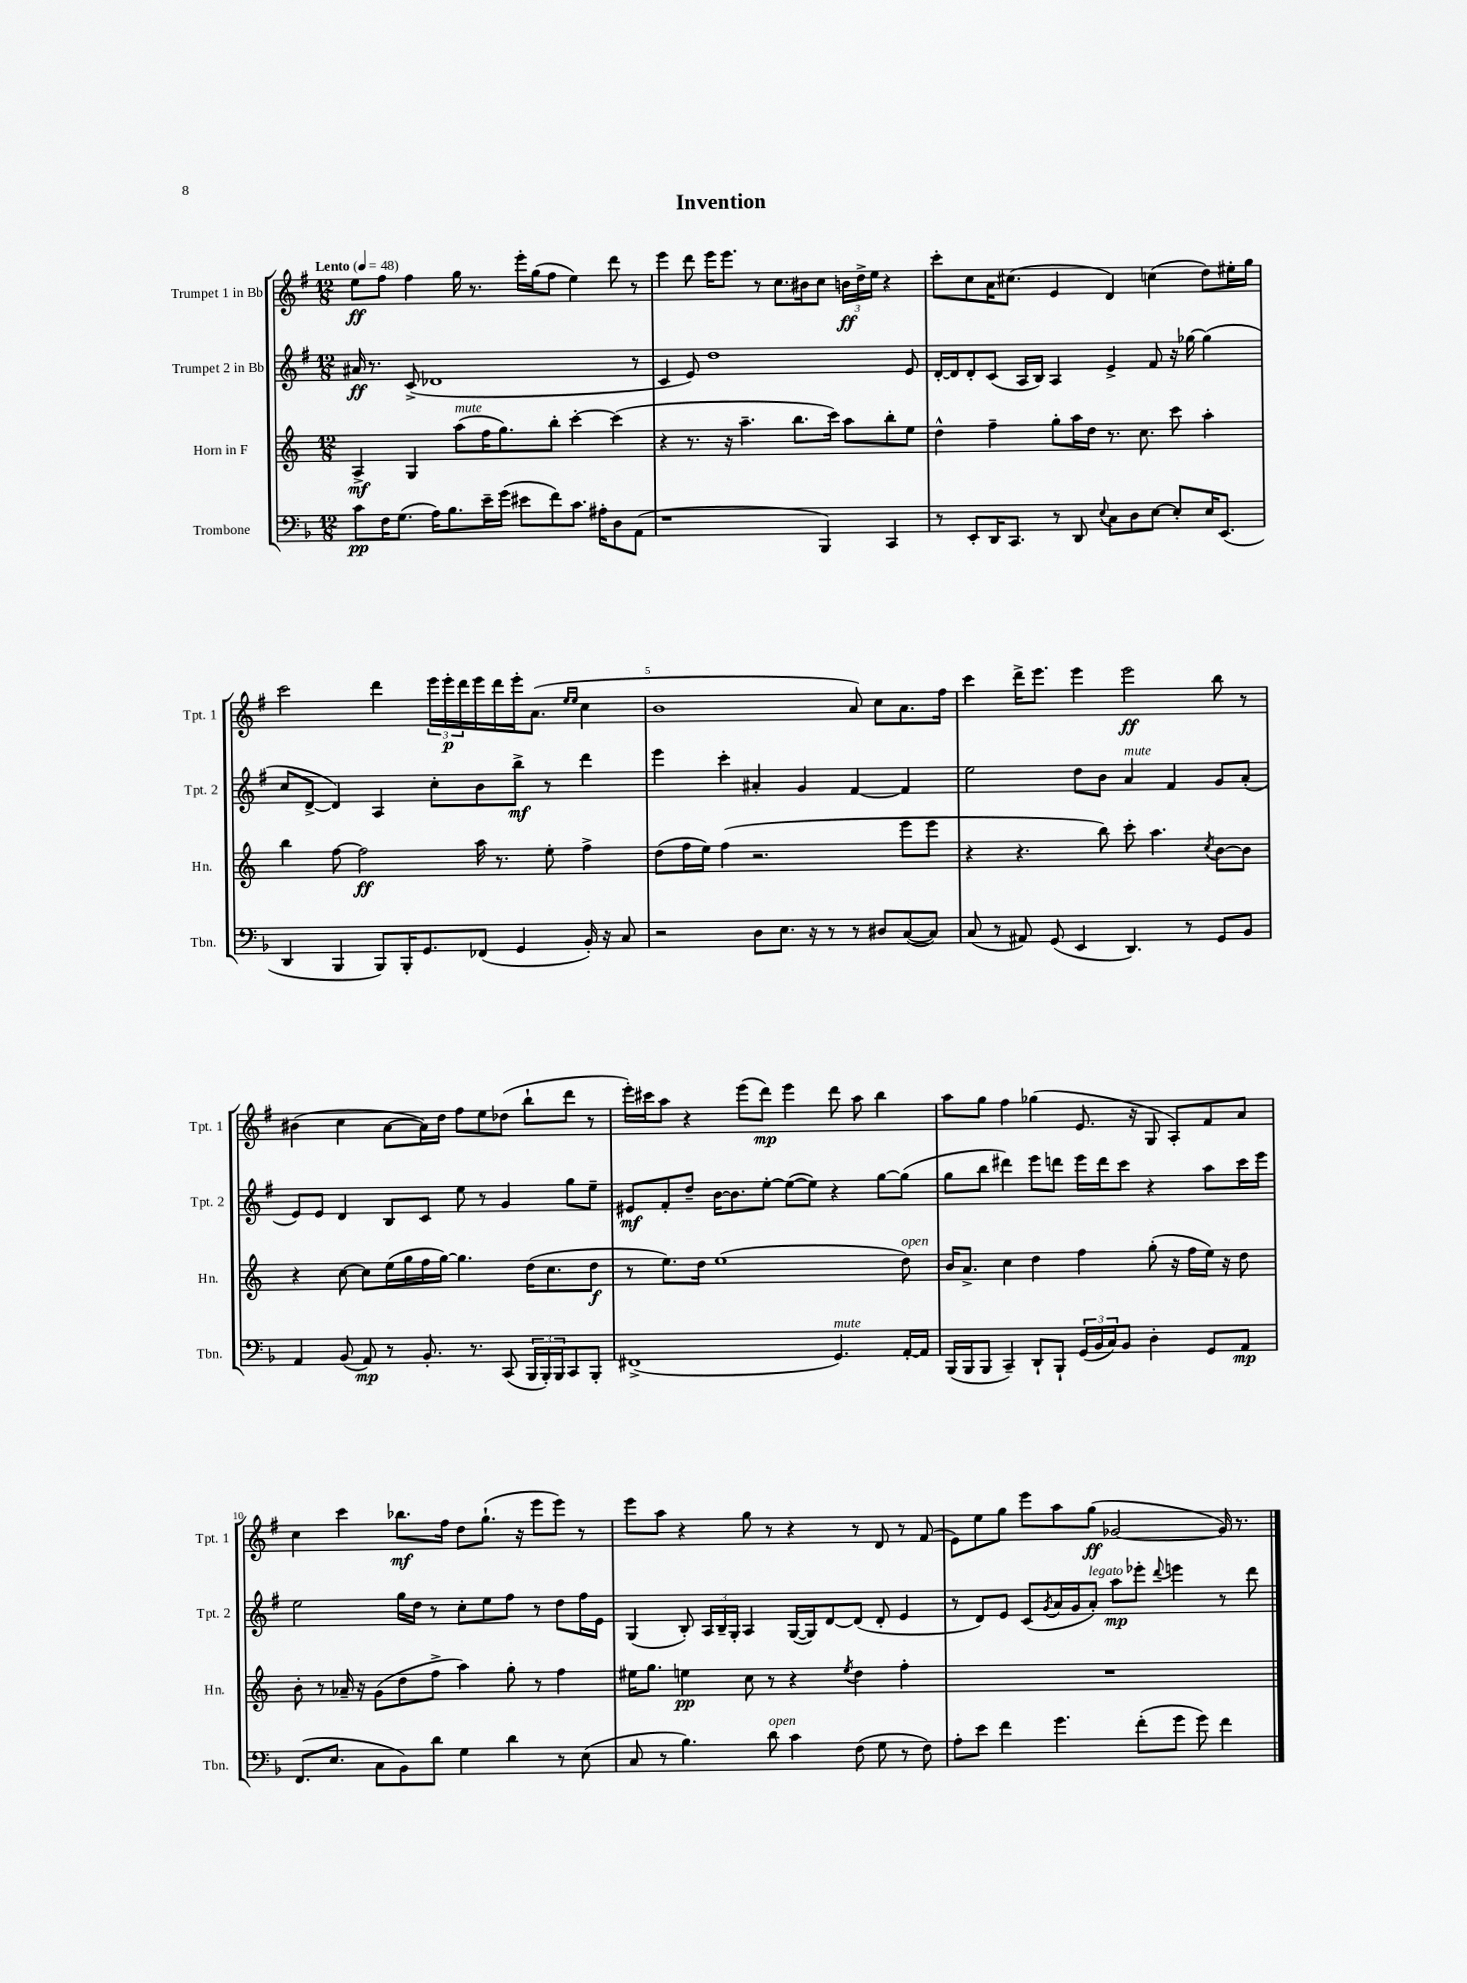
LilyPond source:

\header { title = "Invention" }
<<
\new StaffGroup <<
\new Staff = "s0" \with { instrumentName = "Trumpet 1 in Bb" shortInstrumentName = "Tpt. 1" } {
    \clef treble \key g \major \numericTimeSignature \time 12/8 \tempo "Lento" 4 = 48
    e''8\ff fis''8 fis''4 g''16 r8. e'''16-. g''16( fis''8 e''4) d'''8 r8 |
    e'''4 d'''8 e'''16 e'''8. r8 c''8. bis'16 c''8 \tuplet 3/2 { b'16\ff d''16-> e''16 } r4 |
    c'''8-. c''8 a'16 cis''8.( e'4 d'4) c''4( d''8) eis''16-. g''16 |
    c'''2 d'''4 \tuplet 3/2 { e'''16 e'''16-.\p d'''16 } e'''16 d'''16 e'''16-. a'8.( \grace { e''16 e''16 } c''4 |
    b'1 a'8) c''8 a'8. fis''16 |
    c'''4 d'''16-> e'''8. e'''4 e'''2\ff b''8 r8 |
    bis'4( c''4 a'8~ a'16) d''16 fis''8 e''8 des''8( b''8-! d'''8 r8 |
    e'''16-.) cis'''16 a''8 r4 e'''8( d'''8\mp) e'''4 d'''8 a''8 b''4 |
    a''8 g''8 fis''4 ges''4( e'8. r16 g8 a8-.) fis'8 a'8 |
    c''4 c'''4 bes''8.\mf fis''16 d''8 g''8.-!( r16 e'''8 e'''8) r8 |
    e'''8 a''8 r4 g''8 r8 r4 r8 d'8 r8 fis'8( |
    e'8) e''8 g''8 e'''8 a''8 g''8\ff( ges'2~ ges'16) r8. \bar "|." |
}
\new Staff = "s1" \with { instrumentName = "Trumpet 2 in Bb" shortInstrumentName = "Tpt. 2" } {
    \clef treble \key g \major \numericTimeSignature \time 12/8
    ais'16\ff r8. c'8->( des'1 r8 |
    c'4 e'8) d''1 e'8 |
    d'16~-. d'16 d'8-. c'8( a16 b16) a4 e'4-> fis'8 r16 ges''16~ ges''4( |
    c''8 d'8~-> d'4) a4 c''8-. b'8 b''8->\mf r8 d'''4 |
    e'''4 c'''4-. ais'4-. g'4 fis'4~ fis'4 |
    e''2 d''8 b'8 a'4^\markup { \italic "mute" } fis'4 g'8 a'8-.( |
    e'8) e'8 d'4 b8 c'8 e''8 r8 g'4 g''8 e''8-- |
    eis'8\mf fis'8-. d''8-- b'16~ b'8. e''8~-. e''8~( e''8) r4 g''8~ g''8( |
    g''8 b''8 dis'''4) e'''8 d'''8 e'''16 d'''16 c'''8 r4 a''8 c'''16 e'''16 |
    e''2 g''16 d''16 r8 c''8-. e''8 fis''8 r8 d''8 fis''16 e'16 |
    g4( b8-.) \tuplet 3/2 { a16 b16-- g16-. } a4 g16~( g16) d'8~ d'8( d'8-. e'4 |
    r8 d'8) e'8 c'8( \acciaccatura { g'8 } a'16 g'16 a'8-.^\markup { \italic "legato" }) a''8\mp ees'''8-. \appoggiatura { d'''8 } e'''4 r8 d'''8 \bar "|." |
}
\new Staff = "s2" \with { instrumentName = "Horn in F" shortInstrumentName = "Hn." } {
    \clef treble \key c \major \numericTimeSignature \time 12/8
    a4->\mf g4 a''8^\markup { \italic "mute" }( f''16 g''8.) b''8-. c'''4~-. c'''4( |
    r4 r8. r16 a''4.-- b''8. c'''16) a''8 b''8-. e''8 |
    d''4-^ f''4-- g''8-. a''16 d''16 r8. c''8. c'''8 a''4-. |
    b''4 f''8~ f''2\ff a''16 r8. e''8-. f''4-> |
    d''8( f''16 e''16) f''4( r2. e'''8 e'''8 |
    r4 r4. b''8) c'''8-. a''4. \acciaccatura { c''8 } b'8~ b'8 |
    r4 c''8~ c''8 e''16( g''16 f''16 g''16~) g''4. d''16( c''8. d''8\f |
    r8 e''8.) d''16 e''1( d''8^\markup { \italic "open" }) |
    b'16 a'8.-> c''4 d''4 f''4 g''8-.( r16 f''16 e''16) r16 d''8 |
    b'8-. r8 aes'16-- r16 g'8( d''8 f''8-> a''4) g''8-. r8 f''4 |
    eis''16 g''8. e''4\pp c''8 r8 r4 \acciaccatura { e''8 } d''4 f''4-. |
    R1. \bar "|." |
}
\new Staff = "s3" \with { instrumentName = "Trombone" shortInstrumentName = "Tbn." } {
    \clef bass \key f \major \numericTimeSignature \time 12/8
    c'8\pp f16 g8.( a16) bes8. e'16-- g'16( eis'8 f'8) c'8. ais16-. d8 a,8( |
    r1 bes,,4) c,4 |
    r8 e,8-. d,16 c,8. r8 d,8 \appoggiatura { e8 } c8 d8 e8~ e8-. e16 e,8.( |
    d,4 bes,,4 bes,,8) bes,,16-. g,8. fes,8( g,4 bes,16-.) r16 c8 |
    r2 d8 e8. r16 r8 r8 dis8 c8~( c8) |
    c8( r8 ais,8) g,8( e,4 d,4.) r8 g,8 bes,8 |
    a,4 bes,8( a,8\mp) r8 bes,8.-. r8. c,8( \tuplet 3/2 { bes,,16 bes,,16-.) bes,,16 } c,8 bes,,8-. |
    fis,1->( g,4.^\markup { \italic "mute" }) a,16~-. a,16 |
    bes,,16( bes,,16 bes,,8 c,4--) d,8-! bes,,8-! \tuplet 3/2 { g,16( bes,16 c16) } bes,8 d4-. g,8 a,8\mp |
    f,8.( e8. c8 bes,8) d'8 g4 d'4 r8 e8( |
    c8 r8 bes4.) d'8^\markup { \italic "open" } c'4 f8( g8 r8 f8) |
    a8-. e'8 f'4 g'4. f'8-.( g'8 g'8) f'4 \bar "|." |
}
>>
>>
\layout { \context { \Score \override BarNumber.break-visibility = ##(#f #t #t) barNumberVisibility = #(every-nth-bar-number-visible 5) } }
